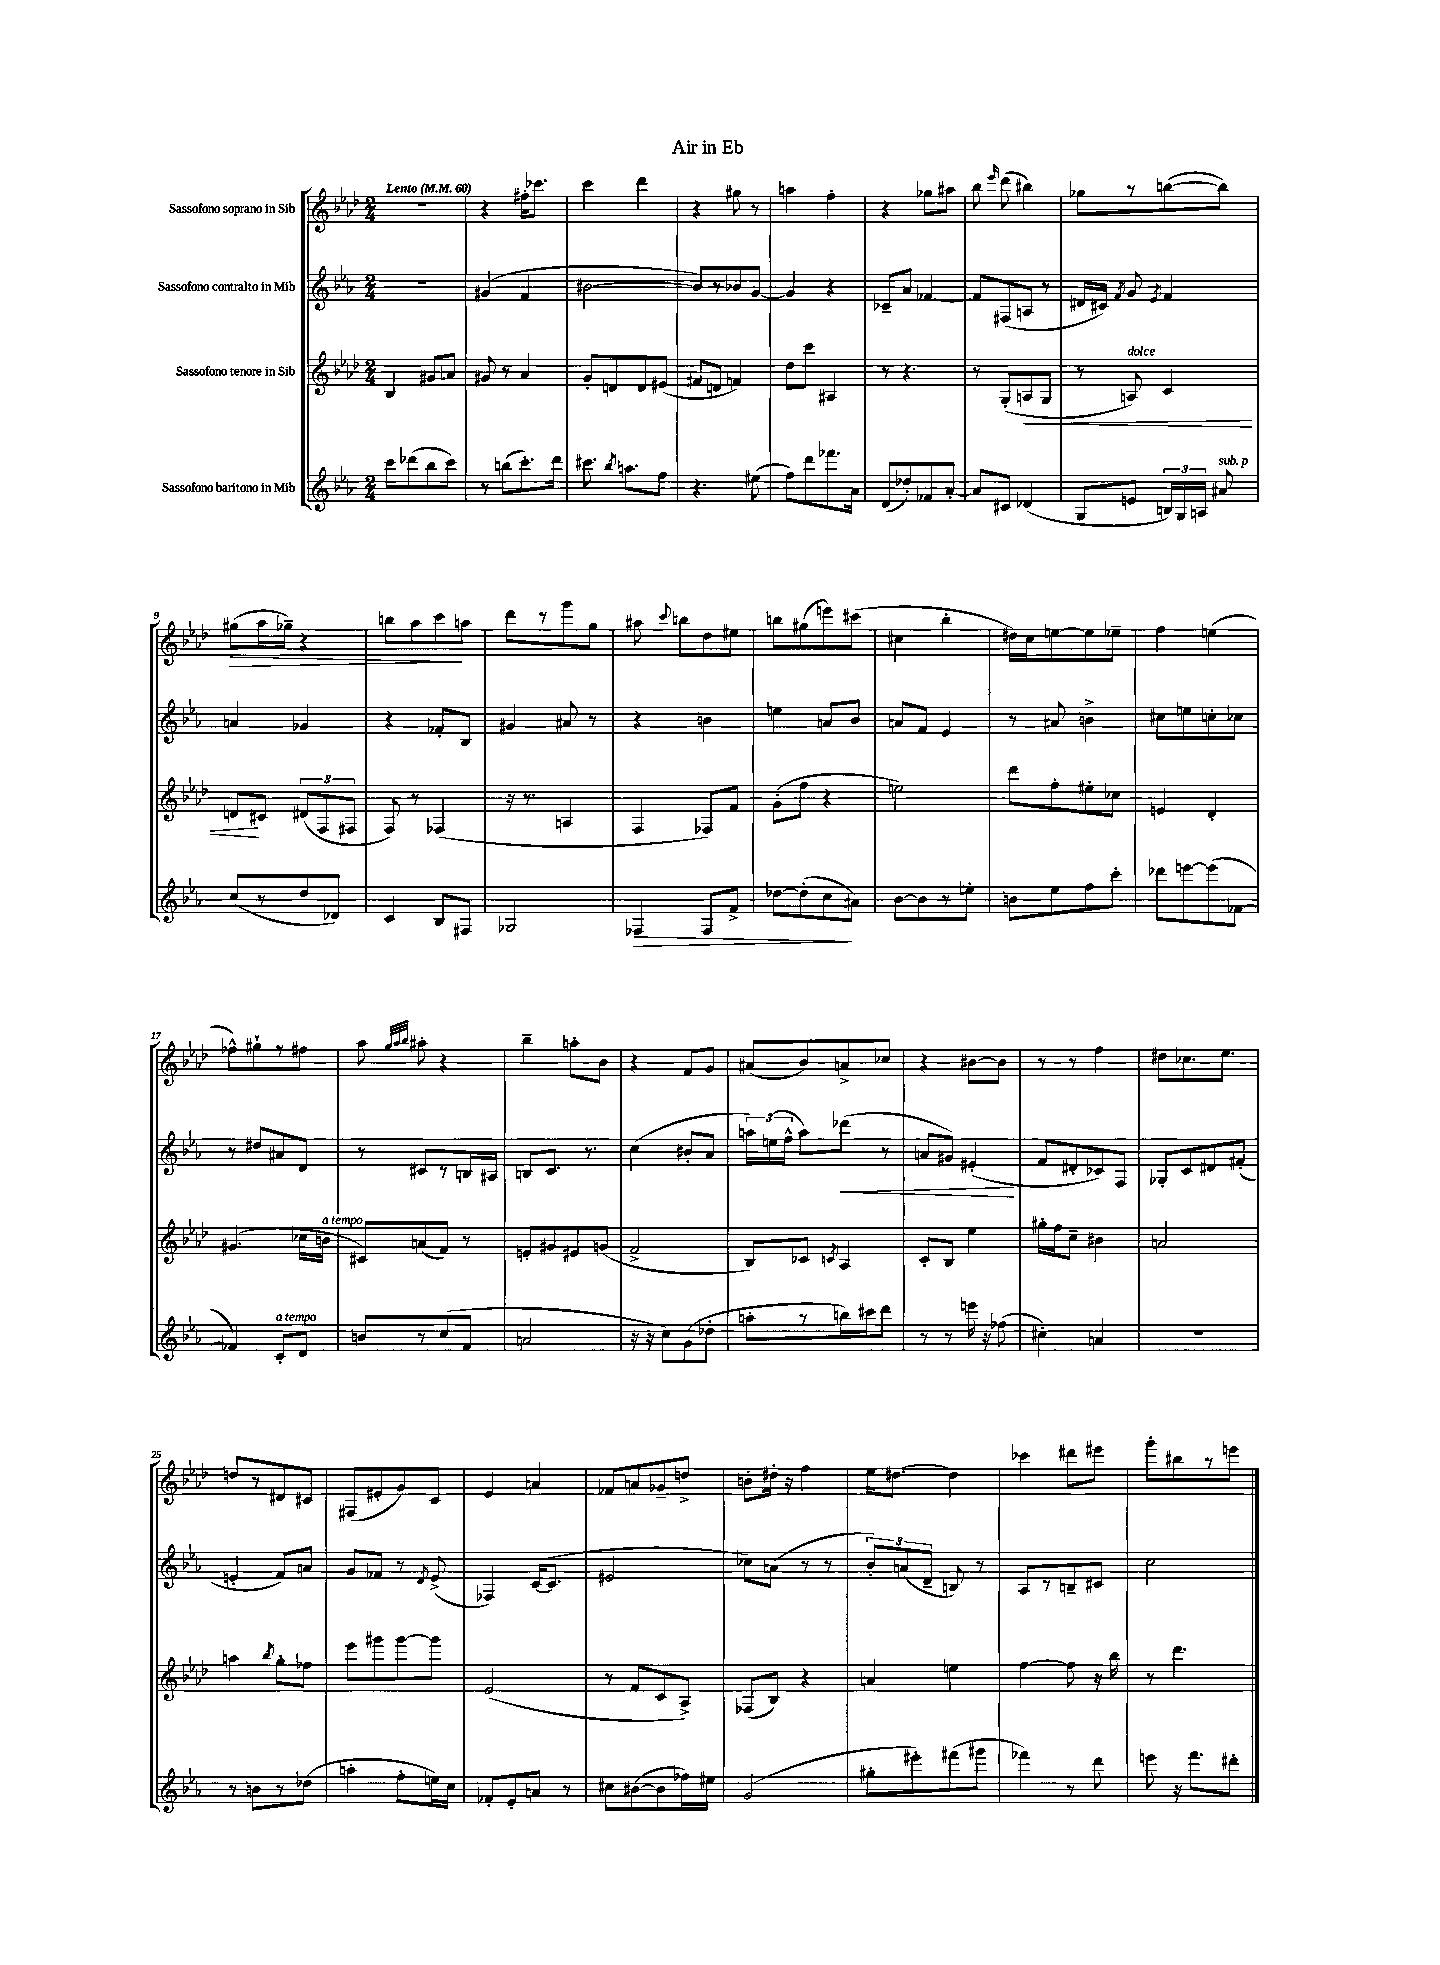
\header { title = "Air in Eb" }
<<
\new StaffGroup <<
\new Staff = "s0" \with { instrumentName = "Sassofono soprano in Sib" } {
    \clef treble \key aes \major \numericTimeSignature \time 2/4 \tempo "Lento" 4 = 60
    \autoBeamOff R2 |
    r4 fis''16[-. ces'''8.] |
    c'''4 des'''4 |
    r4 gis''8 r8 |
    a''4 f''4-. |
    r4 ges''8[ ais''8] |
    bes''8 \grace { ees'''16 } des'''8( bis''4) |
    ges''8[ r8 b''8~( b''8]) |
    gis''8[\>( aes''16 ges''16]--) r4 |
    b''8[ aes''8 c'''8\! a''8] |
    des'''8[ r8 g'''8 g''8] |
    ais''8 \appoggiatura { c'''8 } b''8[ des''8 eis''8] |
    b''8[ gis''8( e'''8) cis'''8]( |
    cis''4 bes''4-. |
    dis''16[) c''16 e''8~ e''8 ees''8]-- |
    f''4 e''4( |
    fes''8[-^) gis''8-! r8 fis''8] |
    aes''8 \grace { g''32[ aes''32 bes''32] } ais''8-. r4 |
    bes''4-- a''8[-. bes'8] |
    r4 f'8[ g'8] |
    ais'8[( bes'8) a'8-> ces''8] |
    r4 bis'8[~ bis'8] |
    r8 r8 f''4 |
    dis''8[ ces''8. ees''8.] |
    d''8[ r8 dis'8 cis'8] |
    fis8[( eis'8-. g'8) c'8] |
    ees'4 a'4 |
    fes'8[ a'8 ges'8-- d''8]-> |
    b'8[-. dis''16]-. r16 f''4 |
    ees''16[ dis''8.]~ dis''4 |
    ces'''4 dis'''8[ eis'''8] |
    g'''8[-. bis''8 r8 e'''8] \bar "|." |
}
\new Staff = "s1" \with { instrumentName = "Sassofono contralto in Mib" } {
    \clef treble \key ees \major \numericTimeSignature \time 2/4
    \autoBeamOff R2 |
    gis'4( f'4 |
    bis'2~ |
    bis'8[) r8 bes'8 g'8]~ |
    g'4 r4 |
    ces'8[-- aes'8] fes'4~ |
    fes'8[ fis8( a8] r8 |
    dis'16[ cis'16]) \acciaccatura { f'8 } g'8 \acciaccatura { ees'8 } f'4 |
    a'4 ges'4 |
    r4 fes'8[-. bes8] |
    gis'4 ais'8 r8 |
    r4 b'4 |
    e''4 a'8[ bes'8] |
    a'8[ f'8] ees'4 |
    r8 ais'8 b'4-> |
    cis''8[ e''8 c''8-. ces''8] |
    r8 dis''8[ ais'8 d'8] |
    r8 cis'8[ r8 b16 ais16] |
    b8[ c'8.] r8. |
    c''4( bis'8[-. aes'8] |
    \tuplet 3/2 { a''16[) e''16( f''16]-^ } a''8[) des'''8]\<( r8 |
    a'8[ gis'8]) eis'4-.\!( |
    f'8[ dis'8-. ces'8) f8] |
    ges8[-. c'8 dis'8 fis'8]-.( |
    e'4-. f'8[) a'8] |
    g'8[ fes'8] r8 \acciaccatura { d'8 } ees'8->( |
    fes4) c'16[~( c'8.] |
    eis'2 |
    ces''8[) a'8]( r8 r8 |
    \tuplet 3/2 { bes'8[-.) a'8( d'8]-- } b8) r8 |
    aes8[ r8 b8-- cis'8] |
    c''2 \bar "|." |
}
\new Staff = "s2" \with { instrumentName = "Sassofono tenore in Sib" } {
    \clef treble \key aes \major \numericTimeSignature \time 2/4
    \autoBeamOff bes4 gis'8[ a'8] |
    gis'8 r8 aes'4 |
    g'8[-. d'8 d'8 eis'8]( |
    fis'8[ d'8] f'4) |
    des''8[ c'''8] ais4 |
    r8 r4. |
    r8 g8[-.( a8\< g8] |
    r8 a8^\markup { \italic "dolce" }) c'4 |
    d'8[\! cis'8] \tuplet 3/2 { dis'8[( f8 fis8] } |
    f8) r8 fes4( |
    r16 r8. a4 |
    f4 fes8[) f'8] |
    g'8[-.( f''8] r4 |
    e''2) |
    des'''8[ f''8-. eis''8-. ces''8] |
    e'4 des'4-. |
    gis'4.( ces''16[ b'16]^\markup { \italic "a tempo" } |
    cis'8[) a'8( f'8]) r8 |
    e'8[-. gis'8 eis'8 g'8]( |
    f'2-> |
    bes8[) ces'8] \acciaccatura { c'8 } aes4 |
    c'8[-. bes8] ees''4 |
    gis''16[-. f''16 c''8]-- bis'4 |
    a'2 |
    a''4 \acciaccatura { bes''8 } g''8[-. fes''8] |
    ees'''8[ gis'''8 gis'''8~ gis'''8] |
    ees'2( |
    r8 f'8[ c'8 aes8]->) |
    fes8[( bes8]) r4 |
    a'4 e''4 |
    f''4~ f''8 r16 bes''16 |
    r8 des'''4. \bar "|." |
}
\new Staff = "s3" \with { instrumentName = "Sassofono baritono in Mib" } {
    \clef treble \key ees \major \numericTimeSignature \time 2/4
    \autoBeamOff c'''8[ des'''8( bes''8 c'''8]) |
    r8 b''8[( c'''8.-.) d'''16] |
    cis'''8. \acciaccatura { bes''8 } a''8.[ f''8] |
    r4. eis''8( |
    f''8[) d'''8 fes'''8. aes'16] |
    d'8[( des''8-.) fes'8 aes'8]~-. |
    aes'8[ cis'8] des'4( |
    g8[ e'8] \tuplet 3/2 { b16[) g16 a16] } ais'8^\markup { \italic "sub. p" } |
    c''8[( r8 d''8 des'8]) |
    c'4 bes8[ fis8] |
    ges2 |
    fes4\> fes8[ f'8]-> |
    des''8[~ des''8-.( c''8\! ais'8]) |
    bes'8[~ bes'8 r8 e''8]-. |
    b'8[ ees''8 f''8 c'''8]-. |
    des'''8[ e'''8~ e'''8( fes'8]~ |
    fes'4) c'8[-.^\markup { \italic "a tempo" } d'8] |
    b'8[ r8 c''8( f'8] |
    a'2 |
    r16 r16 c''8[) g'8( des''8]-. |
    a''8[-. r8 b''16) cis'''16 d'''8] |
    r8 r8 e'''16 r16 fes''8( |
    cis''4-.) a'4 |
    R2 |
    r8 b'8[ r8 des''8]( |
    a''4-. f''8[-. e''16) c''16] |
    fes'8[-. ees'8-. a'8] r8 |
    cis''8[ bis'8~( bis'8 fes''16) eis''16] |
    g'2( |
    gis''8[-. eis'''8-.) fis'''8( gis'''8] |
    fes'''4) r8 d'''8 |
    e'''8 r16 f'''8.[ dis'''8]-. \bar "|." |
}
>>
>>
